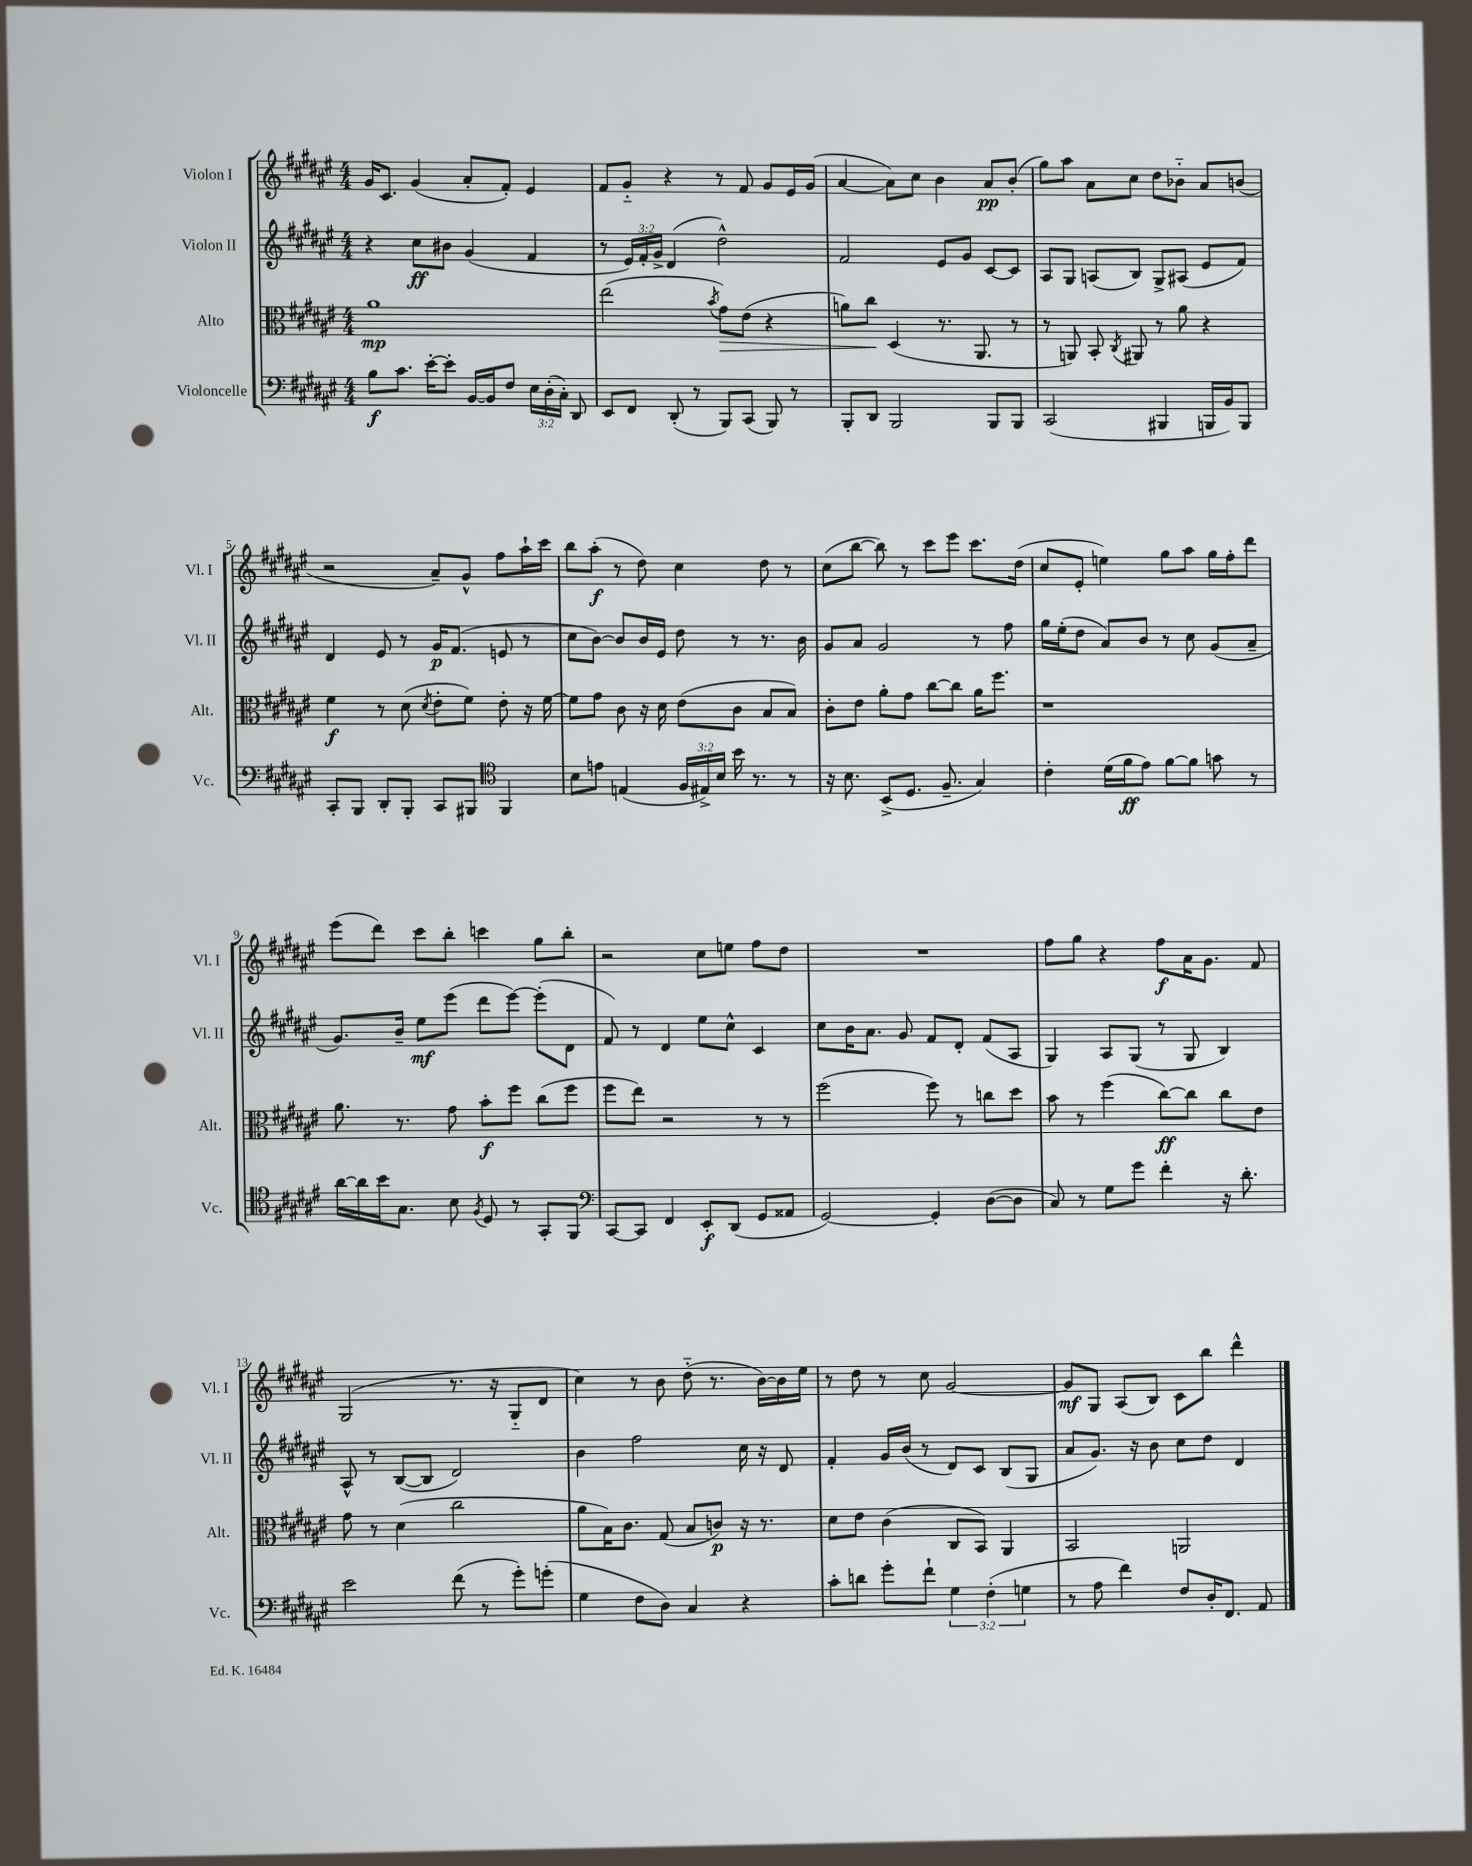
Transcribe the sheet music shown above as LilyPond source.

<<
\new StaffGroup <<
\new Staff = "s0" \with { instrumentName = "Violon I" shortInstrumentName = "Vl. I" } {
    \clef treble \key fis \major \numericTimeSignature \time 4/4
    \autoBeamOff gis'16[ cis'8.] gis'4( ais'8[-. fis'8]-.) eis'4 |
    fis'8[ gis'8]-_ r4 r8 fis'8 gis'8[ eis'16 gis'16]( |
    ais'4~ ais'8[) cis''8] b'4 ais'8[\pp b'8]-.( |
    gis''8[) ais''8] ais'8[ cis''8] dis''8[ bes'8]-_ ais'8[ b'8]( |
    r2 ais'8[--) gis'8]-^ fis''8[ ais''16-! cis'''16] |
    b''8[ ais''8]-.\f( r8 dis''8) cis''4 dis''8 r8 |
    cis''8[( b''8]~ b''8) r8 cis'''8[ eis'''8] cis'''8.[ dis''16]( |
    cis''8[ eis'8]-. e''4) gis''8[ ais''8] gis''16[ fis''16-. dis'''8] |
    eis'''8[( dis'''8]) cis'''8[ b''8]-. c'''4 gis''8[ b''8]-. |
    r2 cis''8[ e''8] fis''8[ dis''8] |
    R1 |
    fis''8[ gis''8] r4 fis''8[\f ais'16 gis'8.] fis'8 |
    gis2( r8. r16 gis8[-_ dis'8] |
    cis''4) r8 b'8 dis''8-_( r8. b'16[~) b'16 eis''16] |
    r8 dis''8 r8 cis''8 gis'2~ |
    gis'8[\mf gis8] ais8[( b8]) cis'8[ b''8] dis'''4-^ \bar "|." |
}
\new Staff = "s1" \with { instrumentName = "Violon II" shortInstrumentName = "Vl. II" } {
    \clef treble \key fis \major \numericTimeSignature \time 4/4 \override Staff.TupletNumber.text = #tuplet-number::calc-fraction-text
    \autoBeamOff r4 cis''8[\ff bis'8] gis'4( fis'4 |
    r8 \tuplet 3/2 { eis'16[) fis'16-. gis'16]-> } dis'4( dis''2-^) |
    fis'2 eis'8[ gis'8] cis'8[~ cis'8] |
    ais8[ gis8] a8[( b8]) gis8[-> ais8]( eis'8[ fis'8]) |
    dis'4 eis'8 r8 gis'16[\p fis'8.]( e'8 r8 |
    cis''8[ b'8]~) b'8[ b'16 eis'16] dis''8 r8 r8. b'16 |
    gis'8[ ais'8] gis'2 r8 fis''8 |
    gis''16[ eis''16-.( dis''8] ais'8[) b'8] r8 cis''8 gis'8[( ais'8]-- |
    gis'8.[) b'16]-- eis''8[\mf eis'''8]( dis'''8[ eis'''8]~) eis'''8[-.( dis'8] |
    fis'8) r8 dis'4 eis''8[ cis''8]-^ cis'4 |
    cis''8[ b'16 ais'8.] gis'8 fis'8[ dis'8]-. fis'8[( ais8] |
    gis4) ais8[ gis8]( r8 gis8 b4) |
    ais8-^ r8 b8[~( b8] dis'2) |
    b'4 fis''2 cis''16 r16 dis'8 |
    fis'4-. gis'16[ b'16]( r8 dis'8[) cis'8] b8[( gis8] |
    ais'8[ gis'8.]) r16 b'8 cis''8[ dis''8] dis'4 \bar "|." |
}
\new Staff = "s2" \with { instrumentName = "Alto" shortInstrumentName = "Alt." } {
    \clef alto \key fis \major \numericTimeSignature \time 4/4
    \autoBeamOff ais'1\mp |
    eis''2( \acciaccatura { b'8 } gis'8[\>) eis'8]( r4 |
    a'8[) cis''8]\! dis4( r8. ais,8. r8 |
    r8 a,8) b,8-. \acciaccatura { cis8 } ais,8 r8 ais'8 r4 |
    fis'4\f r8 dis'8( \acciaccatura { dis'8 } eis'8[-. fis'8]) eis'8-. r16 fis'16~ |
    fis'8[ gis'8] cis'8 r16 dis'16 eis'8[( cis'8] b8[ b8]) |
    cis'8[-. eis'8] ais'8[-. gis'8] cis''8[~ cis''8] ais'16[ fis''8.] |
    r1 |
    ais'8. r8. gis'8 b'8[-.\f fis''8] cis''8[( fis''8] |
    fis''8[ eis''8]) r2 r8 r8 |
    fis''2( fis''8) r8 c''8[ dis''8] |
    b'8 r8 fis''4( cis''8[~\ff) cis''8] cis''8[ eis'8] |
    gis'8 r8 dis'4( cis''2 |
    ais'8[ b16) cis'8.] gis8( b8[ c'8]\p) r16 r8. |
    dis'8[ eis'8] cis'4( cis8[ b,8]) ais,4 |
    b,2 a,2 \bar "|." |
}
\new Staff = "s3" \with { instrumentName = "Violoncelle" shortInstrumentName = "Vc." } {
    \clef bass \key fis \major \numericTimeSignature \time 4/4 \override Staff.TupletNumber.text = #tuplet-number::calc-fraction-text
    \autoBeamOff b8[\f cis'8.] eis'16[~-. eis'8]-. b,16[~ b,16 fis8] \tuplet 3/2 { eis16[ dis16-.( cis16]-.) } dis,8 |
    eis,8[ fis,8] dis,8-.( r8 b,,8[) cis,8]( b,,8) r8 |
    b,,8[-. dis,8] b,,2 b,,8[ b,,8] |
    cis,2( bis,,4 b,,16[ b,16) b,,8] |
    cis,8[-. b,,8] dis,8[-. b,,8]-. cis,8[ bis,,8] \clef tenor fis,4 |
    b8[ e'8] e4( \tuplet 3/2 { fis16[ eis16->) b16] } b'16 r8. r8 |
    r16 b8. b,8[->( dis8.] fis8.-- gis4) |
    cis'4-. dis'16[( fis'16\ff eis'8]) fis'8[~ fis'8] g'8 r8 |
    ais'16[~ ais'16 b'16 gis8.] b8 \acciaccatura { fis8 } dis8 r8 gis,8[-. fis,8] |
    \clef bass cis,8[~ cis,8] fis,4 eis,8[-.\f dis,8]( gis,8[ aisis,8] |
    gis,2~) gis,4-. dis8[~( dis8] |
    cis8) r8 gis8[ gis'8] fis'4-. r16 dis'8.-. |
    eis'2 fis'8( r8 gis'8[-.) g'8]-.( |
    gis4 fis8[ dis8]) cis4 r4 |
    cis'8[-. d'8] gis'8[-. fis'8]-! \tuplet 3/2 { gis4 fis4-.( g4 } |
    r8 ais8 fis'4) fis8[ dis16-. fis,8.] ais,8 \bar "|." |
}
>>
>>
